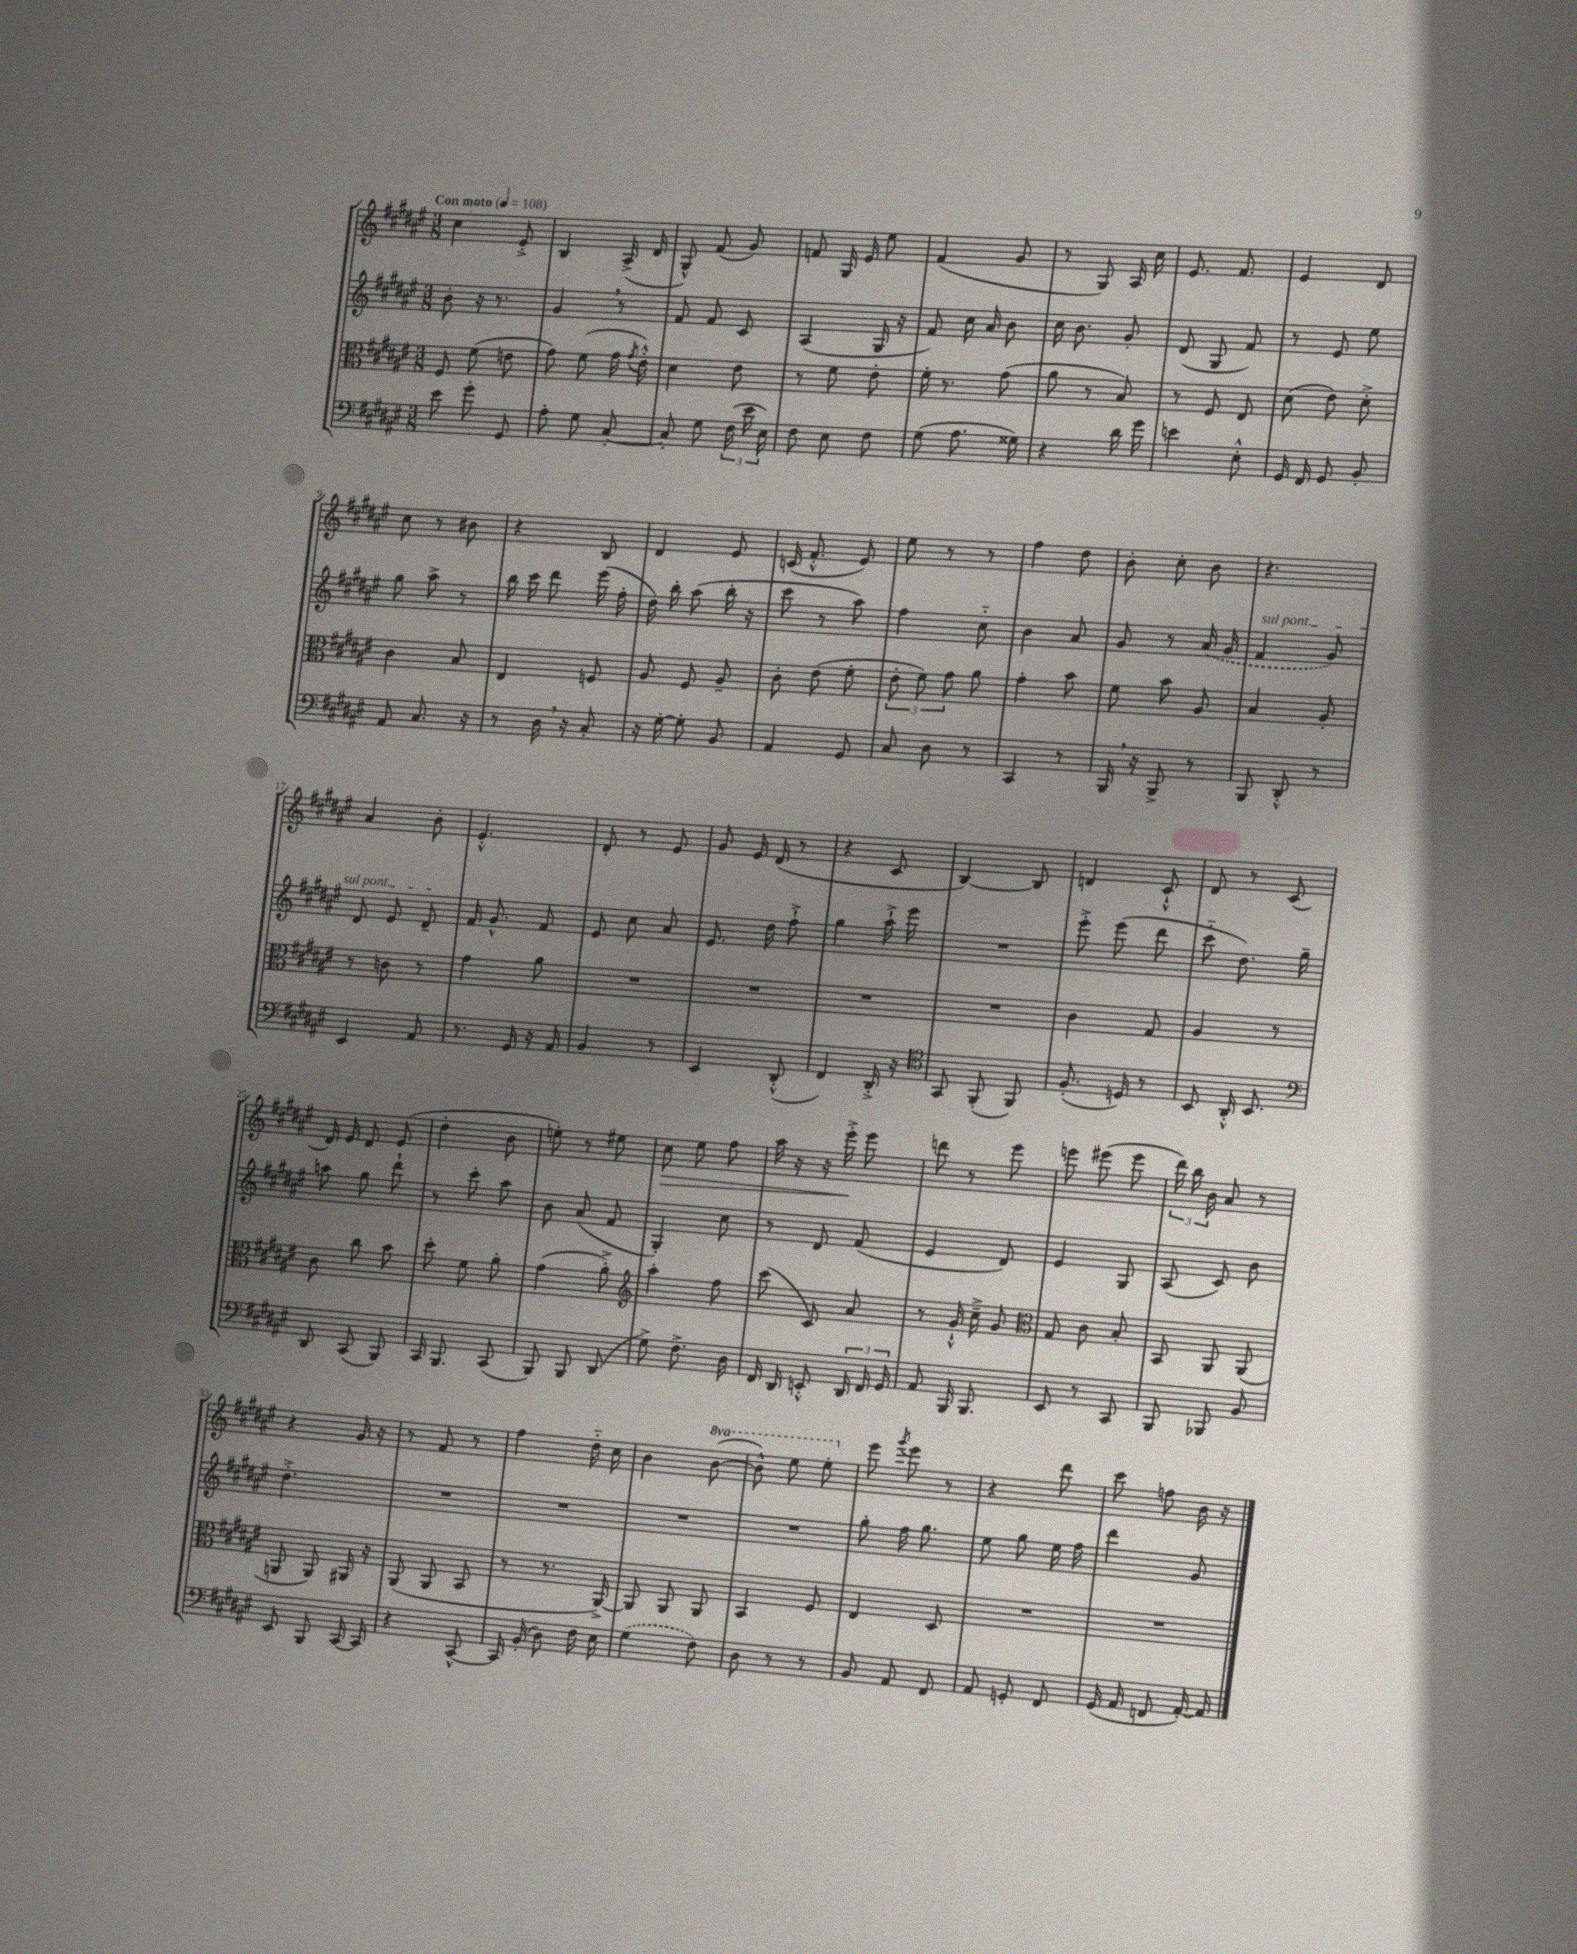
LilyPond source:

<<
\new StaffGroup <<
\new Staff = "s0" {
    \clef treble \key fis \major \numericTimeSignature \time 3/8 \set Staff.ottavationMarkups = #ottavation-simple-ordinals \tempo "Con moto" 4 = 108
    \autoBeamOff cis''4 eis'8-.-> |
    b4 ais16->( dis'16 |
    gis8-^) fis'8( gis'8) |
    f'8 gis16 eis'16 eis''8 |
    fis'4( gis'8 |
    r8 gis8) ais16 cis''16 |
    eis'8. fis'8. |
    eis'4 dis'8 |
    cis''8 r8 bis'8 |
    r4 b8 |
    dis'4 eis'8 |
    c'16( fis'8.-.-^ eis'8) |
    eis''8 r8 r8 |
    fis''4 dis''8 |
    b'8-. cis''8-. b'8 |
    r4. |
    ais'4 b'8-. |
    eis'4.-.-^ |
    dis'8-. r8 eis'8 |
    gis'8 eis'16 dis'16( r8 |
    r4 cis'8 |
    b4~) b8 |
    d'4 cis'8-!-^ |
    dis'8 r8 cis'8( |
    dis'16) eis'16 dis'8 eis'8( |
    dis''4-. b'8 |
    e''8-.) r8 eis''8 |
    cis''8\> eis''8 fis''8 |
    ais''16 r16 r16 eis'''16-.->\! eis'''8 |
    d'''8 r8 eis'''8 |
    e'''8 eis'''8( eis'''8 |
    \tuplet 3/2 { dis'''16) b''16 b'16 } ais'8 r8 |
    r4 gis'16 r16 |
    r8 fis'8 r8 |
    fis''4 dis''16-_ cis''16 |
    b'4 \ottava #1 b''8~( |
    b''8-^) eis'''8 eis'''8-. \ottava #0 |
    eis'''8 \acciaccatura { gis'''8 } eis'''8 r8 |
    r4 dis'''8 |
    cis'''8 f''8 b'16 r16 \bar "|." |
}
\new Staff = "s1" {
    \clef treble \key fis \major \numericTimeSignature \time 3/8
    \autoBeamOff b'8-. r16 r8. |
    gis'4 \breathe r8 |
    fis'8 fis'8 cis'8 |
    ais4( gis16 r16 |
    fis'8) cis''16 ais'16 b'8 |
    cis''16 b'8. gis'8-. |
    dis'8( gis8 fis'8) |
    r8 eis'8 eis''8 |
    gis''8 ais''8-> r8 |
    b''16 cis'''16 dis'''8 eis'''16( fis''16-. |
    dis''16) b''16-. ais''8( b''16-. r16 |
    cis'''8 r8 ais''8) |
    fis''4 cis''8-_ |
    b'4 ais'8 |
    gis'8 r8 \once \slurDashed ais'16( gis'16 |
    \once \override TextSpanner.bound-details.left.text = \markup { \italic "sul pont." } fis'4\startTextSpan gis'8) |
    dis'8 eis'8 dis'8--\stopTextSpan |
    fis'16 gis'8.-^ fis'8 |
    eis'8 cis''8 ais'8 |
    eis'8. dis''16 fis''8-!-> |
    gis''4 ais''16-!-> eis'''16 |
    R4. |
    eis'''8-.-> eis'''8( dis'''8 |
    cis'''8-_ dis''8.) gis''16-- |
    a''8 gis''8 dis'''8-! |
    r8 cis'''8-. ais''8 |
    b'8 ais'8( fis'8 |
    gis4-.) cis''8 |
    r8 dis'8 fis'8( |
    eis'4 dis'8) |
    eis'4 gis8 |
    ais8( cis'8) b'8 |
    dis''4.-.-> |
    R4. |
    R4. |
    R4. |
    R4. |
    gis''8-. fis''16 gis''8. |
    eis''8 gis''8 eis''16 fis''16 |
    dis'''4 gis'8 \bar "|." |
}
\new Staff = "s2" {
    \clef alto \key fis \major \numericTimeSignature \time 3/8
    \autoBeamOff fis8 fis'8( e'8 |
    gis'8) fis'8( gis'16 \acciaccatura { gis'8 } eis'16-.-^) |
    dis'4 eis'8 |
    r8 fis'8 eis'8-. |
    fis'16-. r8. gis'8( |
    ais'8 r8 b8) |
    r8 fis8 eis8 |
    dis'8( eis'8) dis'8-.-> |
    cis'4 b8 |
    eis4 f8 |
    ais8 fis8 ais8-- |
    cis'8-. eis'8( fis'8-. |
    \tuplet 3/2 { eis'8-. fis'8) gis'8 } ais'8 |
    gis'4-. b'8 |
    fis'8 b'8 ais8 |
    b4 ais8-. |
    r8 c'8 r8 |
    gis'4 ais'8 |
    R4. |
    R4. |
    R4. |
    R4. |
    cis'4 gis8 |
    ais4 r8 |
    cis'8 cis''8 b'8 |
    dis''8-. fis'8 ais'8-. |
    gis'4( ais'8-.->) |
    \clef treble ais''4-. fis''8 |
    cis'''8( cis'8) ais'8 |
    r8 gis'16-!-^ cis''16---> gis'8 |
    \clef alto gis8 cis'8 b8-. |
    b,8 ais,8 ais,8( |
    a,8 a,8) ais,16 r16 |
    ais,8( ais,8 b,8 |
    r8 r8. ais,16~->) |
    ais,8 ais,8 ais,8 |
    b,4 fis8 |
    eis4 dis8 |
    R4. |
    R4. \bar "|." |
}
\new Staff = "s3" {
    \clef bass \key fis \major \numericTimeSignature \time 3/8
    \autoBeamOff eis'8 gis'8-. gis,8 |
    ais8-. gis8 cis8~-. |
    cis8-. gis8 \tuplet 3/2 { fis16( eis'16 eis16) } |
    fis8 eis8 fis8 |
    gis8( ais8. gisis16) |
    r4 dis'16 gis'16 |
    e'4 eis8-.-^ |
    gis,16 fis,16 gis,8 b,8-. |
    ais,8 cis8. r16 |
    r8 dis16 \breathe r16 cis8-. |
    r16 gis16~-. gis8-. b,8 |
    ais,4 gis,8 |
    cis8 dis8 r8 |
    cis,4 r8 |
    b,,16 \breathe r16 b,,8-> r8 |
    b,,8 dis,8-.-^ r8 |
    eis,4 ais,8 |
    r8. gis,16 r16 ais,16 |
    b,4 r8 |
    eis,4 dis,8-.-^( |
    fis,4) dis,16-.-> r16 |
    \clef tenor gis,8 fis,8-.( fis,8) |
    fis8.-.( d16) r8 |
    b,8 ais,16-.-^ b,8. |
    \clef bass dis,8 cis,8( b,,8) |
    cis,16 b,,8. cis,8( |
    b,,8) b,,8 dis,8( |
    gis8->) fis8.-> dis16 |
    fis,16 dis,16 e,8-.-^ \tuplet 3/2 { dis,16 fis,16 gis,16 } |
    ais,8 b,,16 b,,8. |
    eis,8 r8 cis,8 |
    b,,8 bes,,8 b,8 |
    eis,8 b,,8 cis,16~ cis,16 |
    r4 cis,8~-^ |
    cis,16 b,16-.( dis8) fis16 eis16 |
    \once \slurDashed gis4( fis8) |
    dis8 r8 r8 |
    b,8 ais,8 fis,8 |
    ais,8 g,8-. fis,8 |
    gis,16( ais,16 f,8 ais,16~-.) ais,16 \bar "|." |
}
>>
>>
